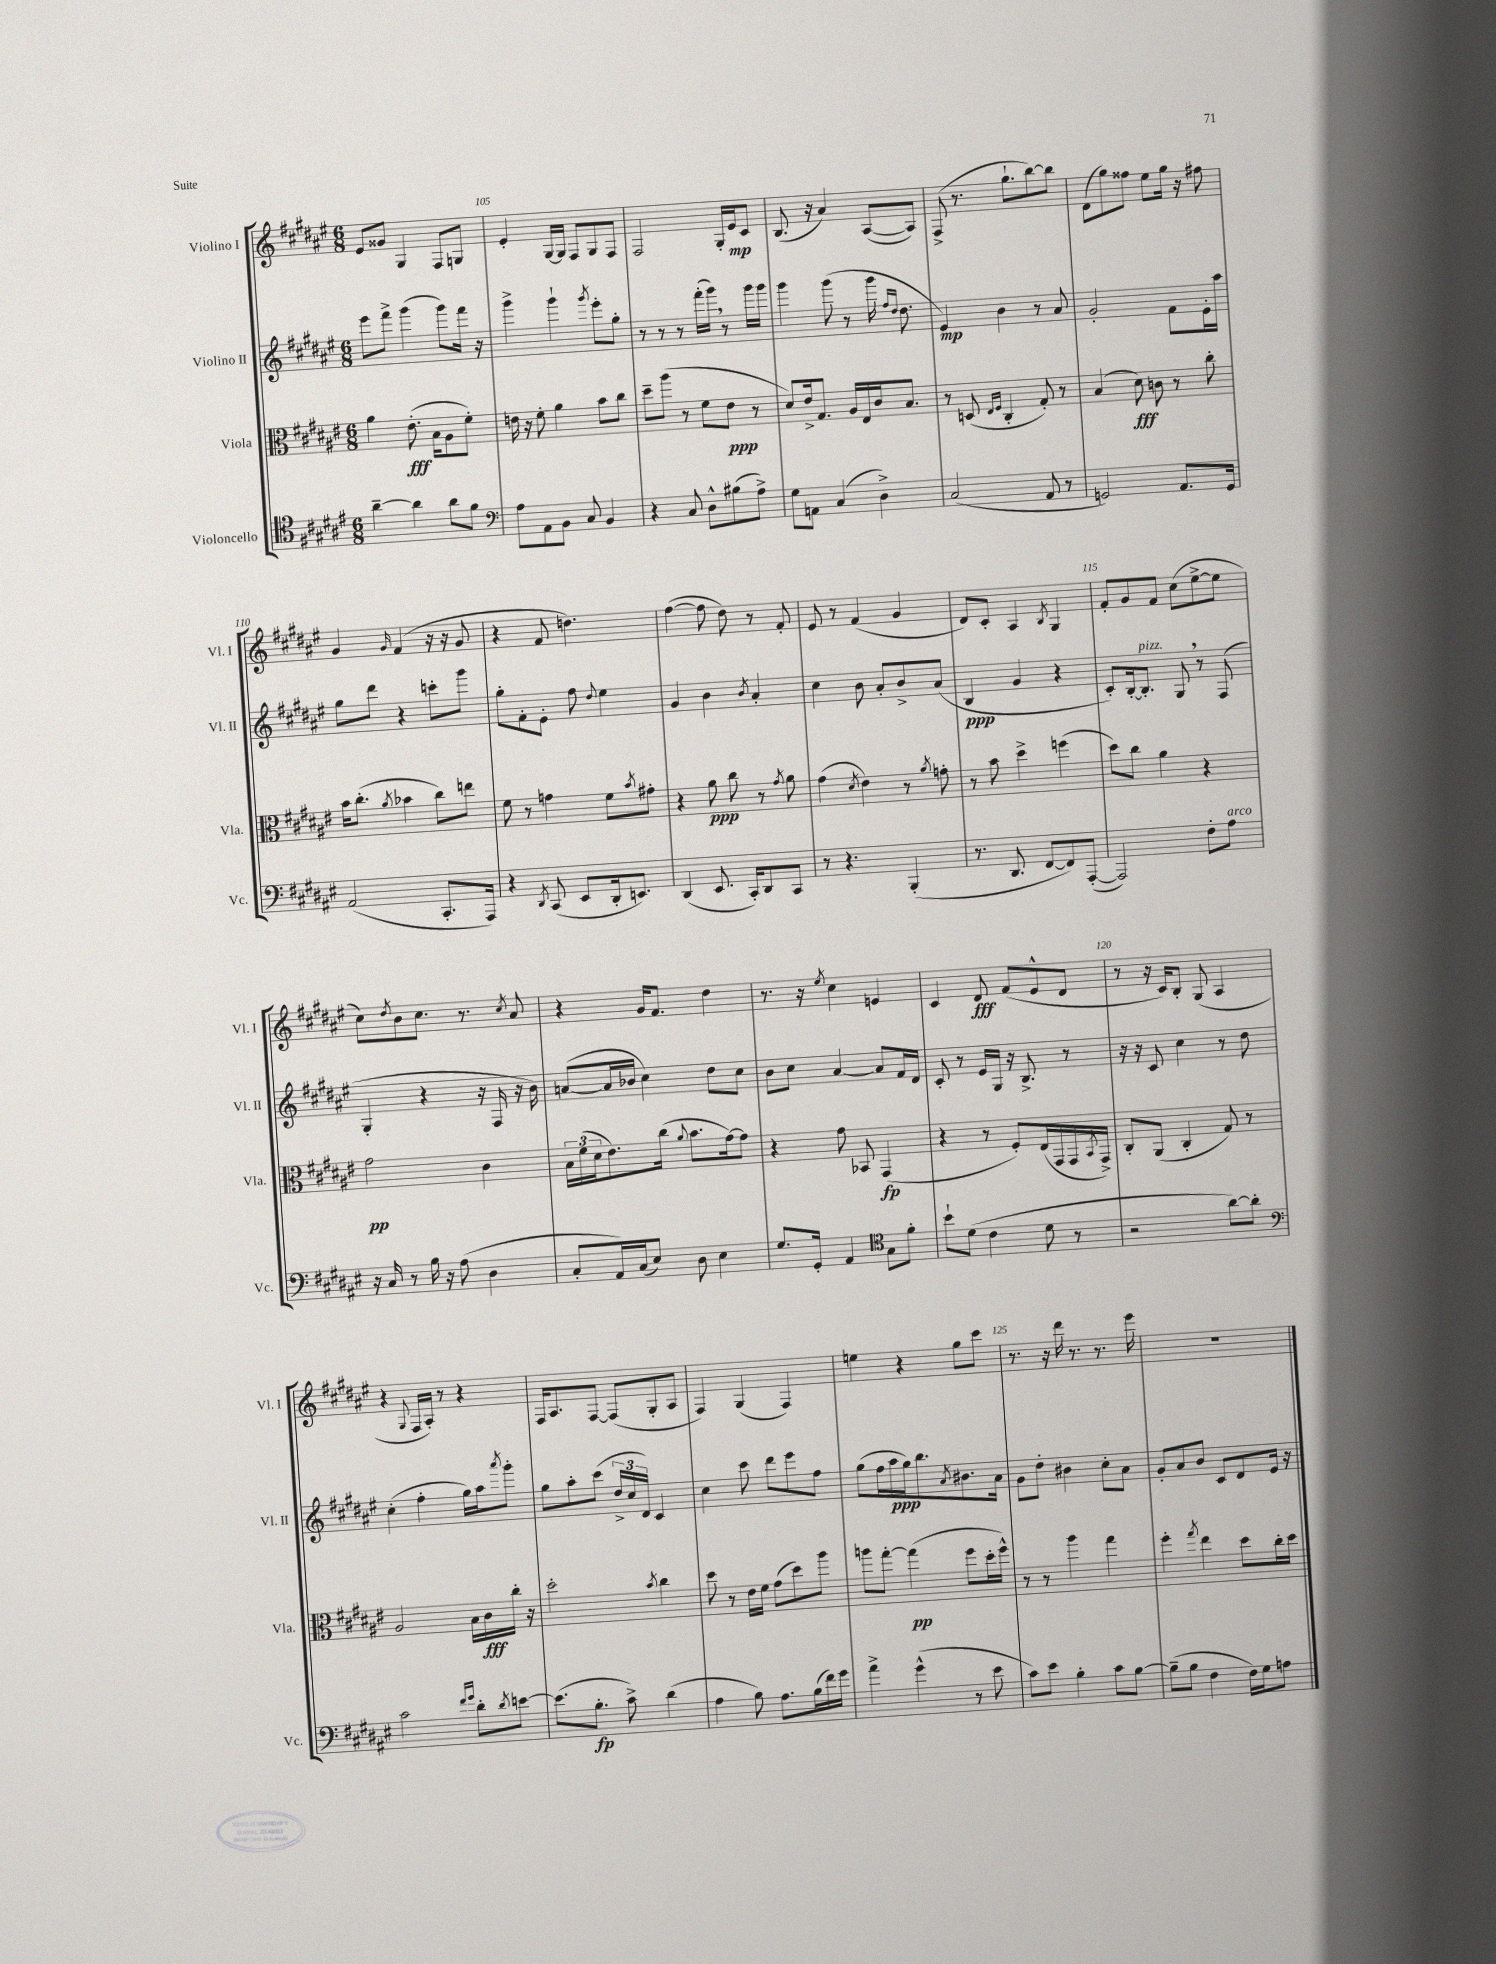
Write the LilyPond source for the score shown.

<<
\new StaffGroup <<
\new Staff = "s0" \with { instrumentName = "Violino I" shortInstrumentName = "Vl. I" } {
    \clef treble \key fis \major \numericTimeSignature \time 6/8
    eis'8 gisis'8 gis4 fis8 g8 |
    eis'4-. gis16~ gis16 fis8 gis8 fis8 |
    fis2 gis16-. eis'16\mp cis'8 |
    b8.( r16 ais'4) ais8~( ais8) |
    fis8->( r8. gis''8.-! b''8~) b''8 |
    dis'8( gis''8) fisis''8 eis''8 gis''16 r16 fis''8 |
    gis'4 \grace { gis'16 } fis'4( r16 r16 gis'8 |
    r4 fis'8 d''4.) |
    fis''4~( fis''8 dis''8) r8 fis'8-. |
    eis'8 r8 fis'4( gis'4 |
    dis'8) cis'8-. ais4 \acciaccatura { b8 } gis4 |
    fis'8-. gis'8 fis'8 cis''8( eis''8~-> eis''8 |
    cis''8) \acciaccatura { dis''8 } b'8 cis''8. r8. \acciaccatura { cis''8 } ais'8 |
    r4 gis'16 fis'8. dis''4 |
    r8. r16 \acciaccatura { eis''8 } cis''4 e'4 |
    cis'4 dis'8\fff fis'8( eis'8-^ dis'8 |
    r8 r16 cis'16) b8-. gis8( ais4 |
    r4 \appoggiatura { gis8 } fis16 ais16-.) r8 r4 |
    fis16 ais8. fis8~ fis8( gis8-. ais8 |
    fis4) gis4( fis4) |
    e''4 r4 gis''8 cis'''8 |
    r8. r16 dis'''16 r8. r8. eis'''16 |
    R2. \bar "|." |
}
\new Staff = "s1" \with { instrumentName = "Violino II" shortInstrumentName = "Vl. II" } {
    \clef treble \key fis \major \numericTimeSignature \time 6/8
    eis'''8 fis'''8-> gis'''4( gis'''8) fis'''16 r16 |
    gis'''4-> gis'''4-! \acciaccatura { gis'''8 } eis'''8-. gis''8-. |
    r8 r8 r8 fis'''16-.( gis'''16) \breathe r8 gis'''16 gis'''16 |
    gis'''4 gis'''8( r8 gis'''16 \grace { fis''16 dis''16 } dis''8. |
    eis'4\mp) b'4 r8 ais'8 |
    gis'2-. fis'8 eis'16-. ais''16 |
    gis''8 dis'''8 r4 c'''8-. gis'''8 |
    gis''8-. fis'8-. eis'8-. fis''8 \appoggiatura { dis''8 } eis''4 |
    gis'4 b'4 \acciaccatura { b'8 } ais'4-. |
    cis''4 b'8 ais'8-. b'8-> ais'8( |
    b4\ppp gis'4 r4 |
    cis'8-.) b16~-. b8.-.^\markup { \italic "pizz." } gis8 \breathe r8 fis8( |
    gis4-. r4 r16 fis16 r16 b'16) |
    a'8~( a'16 bes'16 cis''4) dis''8 cis''8 |
    b'8 cis''8 ais'4~ ais'8 fis'16 dis'16 |
    cis'8-. r8 eis'16 gis16 r16 b8.-> r8 |
    r16 r16 cis'8 cis''4 r8 dis''8 |
    cis''4-.( fis''4-. gis''16) ais''16 \acciaccatura { ais'''8 } gis'''8-. |
    gis''8 ais''8-. cis'''8( \tuplet 3/2 { dis''16-> cis''16 dis'16) } cis'4 |
    cis''4 cis'''8 dis'''8 eis'''8 fis''8 |
    gis''8( fis''16 ais''16\ppp gis''16) b''8. \acciaccatura { ais'8 } bis'8. ais'16 |
    gis'8 dis''8-. bis'4 cis''8-. ais'8 |
    gis'8-. ais'8 b'8 cis'8 dis'8 eis'16 r16 \bar "|." |
}
\new Staff = "s2" \with { instrumentName = "Viola" shortInstrumentName = "Vla." } {
    \clef alto \key fis \major \numericTimeSignature \time 6/8
    ais'4 eis'8.-.\fff( b16 ais8 fis'8-.) |
    e'16 r16 fis'8-. ais'4 b'8 cis''8 |
    dis''8-- ais''8( r8 fis'8 eis'8\ppp r8 |
    dis'8) eis'16-> gis8. ais16 eis16 cis'16 b8. |
    r8 d8( \grace { eis16 fis16 } cis4-. gis8-.) r8 |
    b4( dis'8\fff) c'8 r8 cis''8-. |
    b'16 cis''8.-.( \acciaccatura { ais'8 } bes'4 cis''8) e''8 |
    fis'8 r8 g'4 fis'8 \acciaccatura { b'8 } gis'8-. |
    r4 ais'8\ppp cis''8 r8 \acciaccatura { gis'8 } ais'8 |
    gis'4( \acciaccatura { dis'8 } eis'4) r8 \acciaccatura { ais'8 } g'8-. |
    r8 b'8 dis''4-> f''4( |
    dis''8) cis''8 ais'4 r4 |
    gis'2\pp cis'4 |
    \tuplet 3/2 { b16 fis'16( dis'16 } eis'8.) cis''16( \appoggiatura { ais'8 } b'8. gis'16~) gis'8 |
    r4 gis'8 bes,8 gis,4\fp( |
    r4 r8 fis8-.) eis16( gis,16 gis,16 \acciaccatura { b,8 } gis,16->) |
    cis8-. ais,8( cis4-. gis8) r8 |
    ais2 b16 cis'16\fff cis''16-. r16 |
    dis''2-. \acciaccatura { b'8 } cis''4 |
    dis''8 r8 eis'16 fis'16 gis'8( dis''8) ais''8 |
    a''8 gis''8~-. gis''4\pp( fis''8 dis''16-. fis''16-^) |
    r8 r8 ais''4 gis''4 |
    fis''4-. \acciaccatura { gis''8 } eis''4 dis''8 cis''16-. dis''16 \bar "|." |
}
\new Staff = "s3" \with { instrumentName = "Violoncello" shortInstrumentName = "Vc." } {
    \clef tenor \key fis \major \numericTimeSignature \time 6/8
    ais'4~-- ais'4 ais'8 fis'8 |
    \clef bass ais8 ais,8 b,8 cis8 b,4 |
    r4 cis8 dis8-^ bis8( ais8->) |
    gis8 a,8 cis4( dis4->) |
    cis2( ais,8 r8 |
    g,2) ais,8. g,16 |
    ais,2( cis,8.-. ais,,16) |
    r4 \acciaccatura { dis,8 } cis,8( eis,8 dis,16-. e,8.) |
    dis,4( eis,8. cis,16-.) dis,8 cis,8 |
    r8 r4. b,,4-.( |
    r8. dis,8. fis,8~ fis,8) ais,,8~-.( |
    ais,,2) fis8-. ais8^\markup { \italic "arco" } |
    r16 cis16 r8 b16 r16 ais8( dis4 |
    cis8-. ais,16) cis16( eis8) dis8 eis4 |
    gis8. gis,16-. ais,4 \clef tenor gis8 fis'8-. |
    b'8-! dis'8( cis'4 dis'8 r8 |
    r2 ais'8~) ais'8-. |
    \clef bass cis'2 \grace { fis'16 gis'16 } dis'8-. \acciaccatura { dis'8 } e'8~ |
    e'8.( b8.-.\fp cis'8->) dis'4( |
    ais4 b8) ais8. b16( fis'16) gis'16 |
    ais'4-> gis'4-^( r8 eis'8 |
    cis'8) eis'8 b4-. cis'8 b8~ |
    b8--( b8 fis4 fis16) gis16 a8 \bar "|." |
}
>>
>>
\layout { \context { \Score currentBarNumber = #104 \override BarNumber.break-visibility = ##(#f #t #t) barNumberVisibility = #(every-nth-bar-number-visible 5) } }
